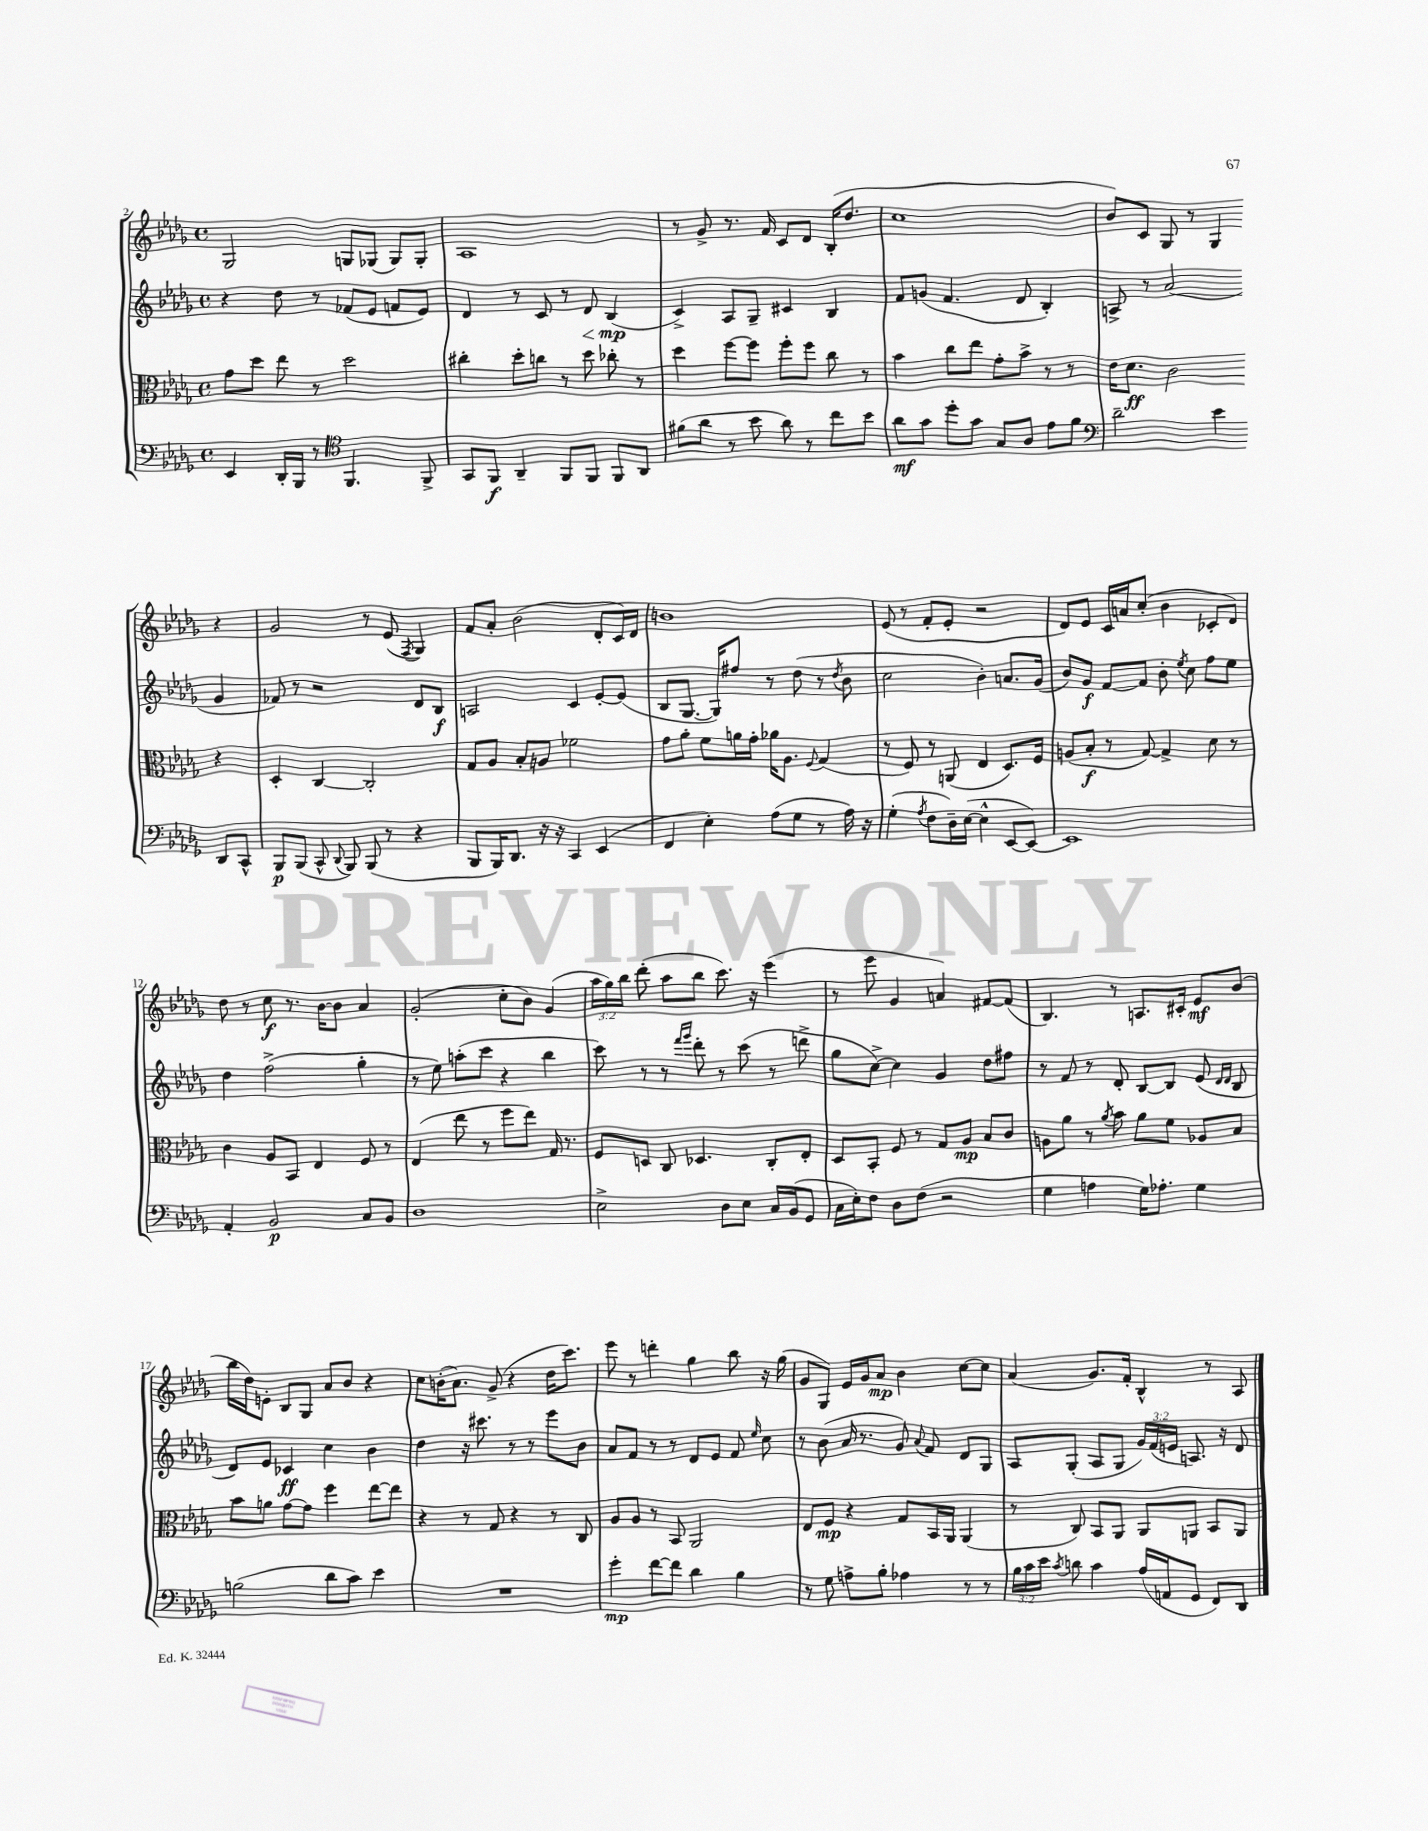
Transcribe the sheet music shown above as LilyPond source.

<<
\new StaffGroup <<
\new Staff = "s0" {
    \clef treble \key des \major \defaultTimeSignature \time 4/4 \override Staff.TupletNumber.text = #tuplet-number::calc-fraction-text
    \autoBeamOff ges2 g8[ ges8]( ges8[) ges8]-. |
    aes1 |
    r8 ges'8-> r8. f'16 c'8[ des'8] bes16[-.( des''8.] |
    c''1 |
    bes'8[) c'8] ges8 r8 ges4 r4 |
    ges'2 r8 ees'8( \acciaccatura { f8 } ges4) |
    f'8[ aes'8]-. bes'2( des'8[-. c'16) des'16] |
    b'1 |
    ees'8( r8 f'8[-. ees'8]-. r2 |
    des'8[) ees'8] c'16[ a'16 c''8]-.( bes'4 ces'8[-. des'8]) |
    des''8 r8 c''8\f r8. bes'16[~ bes'8] aes'4 |
    ges'2-.( c''8[-. bes'8]) ges'4( |
    \tuplet 3/2 { aes''16[ ges''16) bes''16] } des'''8-.( aes''8[ bes''8] c'''8.) r16 ees'''4( |
    r8 ees'''8 ges'4 a'4) fis'8[~ fis'8]( |
    bes4.) r8 a8.[ cis'16]-. ees'8[\mf bes'8]( |
    bes''16[ des''16) e'8]-. bes8[ ges8] aes'8[ bes'8] r4 |
    c''8[ b'16-.( aes'8.]) ges'8->( r4 des''16[ c'''8.]) |
    ees'''8 r8 d'''4-. ges''4 bes''8 r16 ges''16( |
    ges'8[ ges8]) ees'16[ ges'16 aes'8]\mp bes'4 c''8[~ c''8] |
    aes'4( ges'8.[) f'16]-. bes4-^ r8 aes8 \bar "|." |
}
\new Staff = "s1" {
    \clef treble \key des \major \defaultTimeSignature \time 4/4 \override Staff.TupletNumber.text = #tuplet-number::calc-fraction-text
    \autoBeamOff r4 des''8 r8 fes'8[( ees'8] f'8[ ees'8]) |
    des'4 r8 c'8 r8 des'8\< bes4\mp\!( |
    c'4->) aes8[ ges8]-- cis'4 bes4 |
    f'8[ g'8]( f'4. des'8 bes4-.) |
    a8-> r8 aes'2( ges'4 |
    fes'8) r8 r2 des'8[ bes8]\f |
    a2 c'4 ees'8[~-. ees'8]( |
    bes8[ ges8.]~ ges16[) fis''8] r8 des''8( r8 \acciaccatura { des''8 } bes'8 |
    c''2 bes'4-.) a'8.[ ges'16]( |
    bes'8[) ges'8]\f f'8[~ f'8] bes'8-. \acciaccatura { ees''8 } c''8 f''8[ ees''8] |
    des''4 f''2->( ges''4-. |
    r8 ees''8) a''8[-.( c'''8] r4 bes''4 |
    c'''8) r8 r8 \grace { f'''16[ ges'''16] } des'''8-. r8 c'''8( r8 d'''8-> |
    ges''8[ c''8]~->) c''4 ges'4 des''8[ fis''8] |
    r8 f'8 r8 des'8-. bes8[~ bes8] ees'8( \grace { des'16[ des'16] } bes8 |
    des'8[) ees'8] ces'4\ff c''4 bes'4 |
    des''4 r16 cis'''8. r8 r8 ees'''8[ bes'8] |
    aes'8[ f'8] r8 r8 des'8[ ees'8] f'8 \grace { ees''16 } c''8 |
    r8 bes'8( aes'16 r8. ges'8) \appoggiatura { aes'8 } f'8 des'8[ ges8] |
    aes8[ ges8]-.( aes8[ ges8] \tuplet 3/2 { ges'16[) f'16( e'16] } a8.) r16 des'8 \bar "|." |
}
\new Staff = "s2" {
    \clef alto \key des \major \defaultTimeSignature \time 4/4
    \autoBeamOff ges'8[ des''8] ees''8 r8 des''2 |
    cis''4-. des''8[-. c''8] r8 des''8 ces''8-. r8 |
    des''4 f''8[~ f''8] f''8[-. f''8] c''8 r8 |
    bes'4 c''8[ ees''8] ges'8[-. bes'8]-> r8 r8 |
    ees'16[ des'8.]\ff c'2 r4 |
    des4-. c4~ c2-. |
    ges8[ aes8] bes8[-. a8] fes'2 |
    ges'8[ aes'8]-. f'8[ a'16 ges'16]-. aes'16[ aes8.] \appoggiatura { f8 } ges4( |
    r8 f8) r8 a,8( ees4 des8.[) f16] |
    a8[( bes8]-.\f r8 ges8~) ges4-> des'8 r8 |
    c'4 aes8[ bes,8] ees4 f8 r8 |
    ees4( ees''8 r8 f''8[ ees''8]) ges16 r8. |
    f8[ d8] c8 des4. c8[-. ees8]-. |
    des8[ bes,8]-. f8 r8 ges8[ aes8]\mp bes8[ c'8] |
    a8[ aes'8] r8 \acciaccatura { aes'8 } bes'8 aes'8[ f'8] aes8[ bes8] |
    bes'8[ a'8] ges'8[~ ges'8] f''4 ees''8[~ ees''8] |
    r4 r8 ges8 r4 r8 c8 |
    aes8[ aes8] r8 bes,8 aes,2 |
    ees8[ f8]\mp r4 ges8[ bes,16 aes,16] aes,4( |
    r8 c8) bes,8[ aes,8] aes,8[ a,8] bes,8[ a,8] \bar "|." |
}
\new Staff = "s3" {
    \clef bass \key des \major \defaultTimeSignature \time 4/4 \override Staff.TupletNumber.text = #tuplet-number::calc-fraction-text
    \autoBeamOff ees,4 des,16[-. bes,,16] r8 \clef tenor f,4. f,8-> |
    ges,8[ f,8]\f aes,4-- f,8[ f,8] f,8[ aes,8] |
    fis'8[( aes'8] r8 bes'8 aes'8) r8 c''8[ bes'8] |
    aes'8[\mf ges'8] des''8[-. ges'8] ges8[ aes8] ees'8[ f'8] |
    \clef bass des'2-- ees'4 des,8[ c,8]-^ |
    bes,,8[\p bes,,8]( c,8-^ \appoggiatura { des,8 } bes,,8) bes,,8( r8 r4 |
    bes,,8[ bes,,16) des,8.] r16 r16 c,4 ees,4( |
    f,4 ees4-.) aes8[( ges8] r8 aes16) r16 |
    ges4-.( \acciaccatura { aes8 } f8[ des16--) ees16]~( ees4-^ ees,8[~ ees,8]~) |
    ees,1 |
    aes,4-. bes,2\p c8[ bes,8] |
    des1 |
    ees2-> des8[ ees8] c16[ bes,16( ges,8] |
    c16[ ees16-.) f8] des8[ f8]( r2 |
    ges4 a4 ges16[) aes8.]-. ges4 |
    b2( des'8[ c'8]) ees'4 |
    R1 |
    ges'4-.\mp f'8[~ f'8] des'4 bes4 |
    r8 ges8 a8[-> bes8]-. aes4 r8 r8 |
    \tuplet 3/2 { bes16[ c'16 ees'16] } \acciaccatura { c'8 } d'8 c'4 aes16[( a,16 ges,8] f,8[) des,8] \bar "|." |
}
>>
>>
\layout { \context { \Score currentBarNumber = #2 } }
